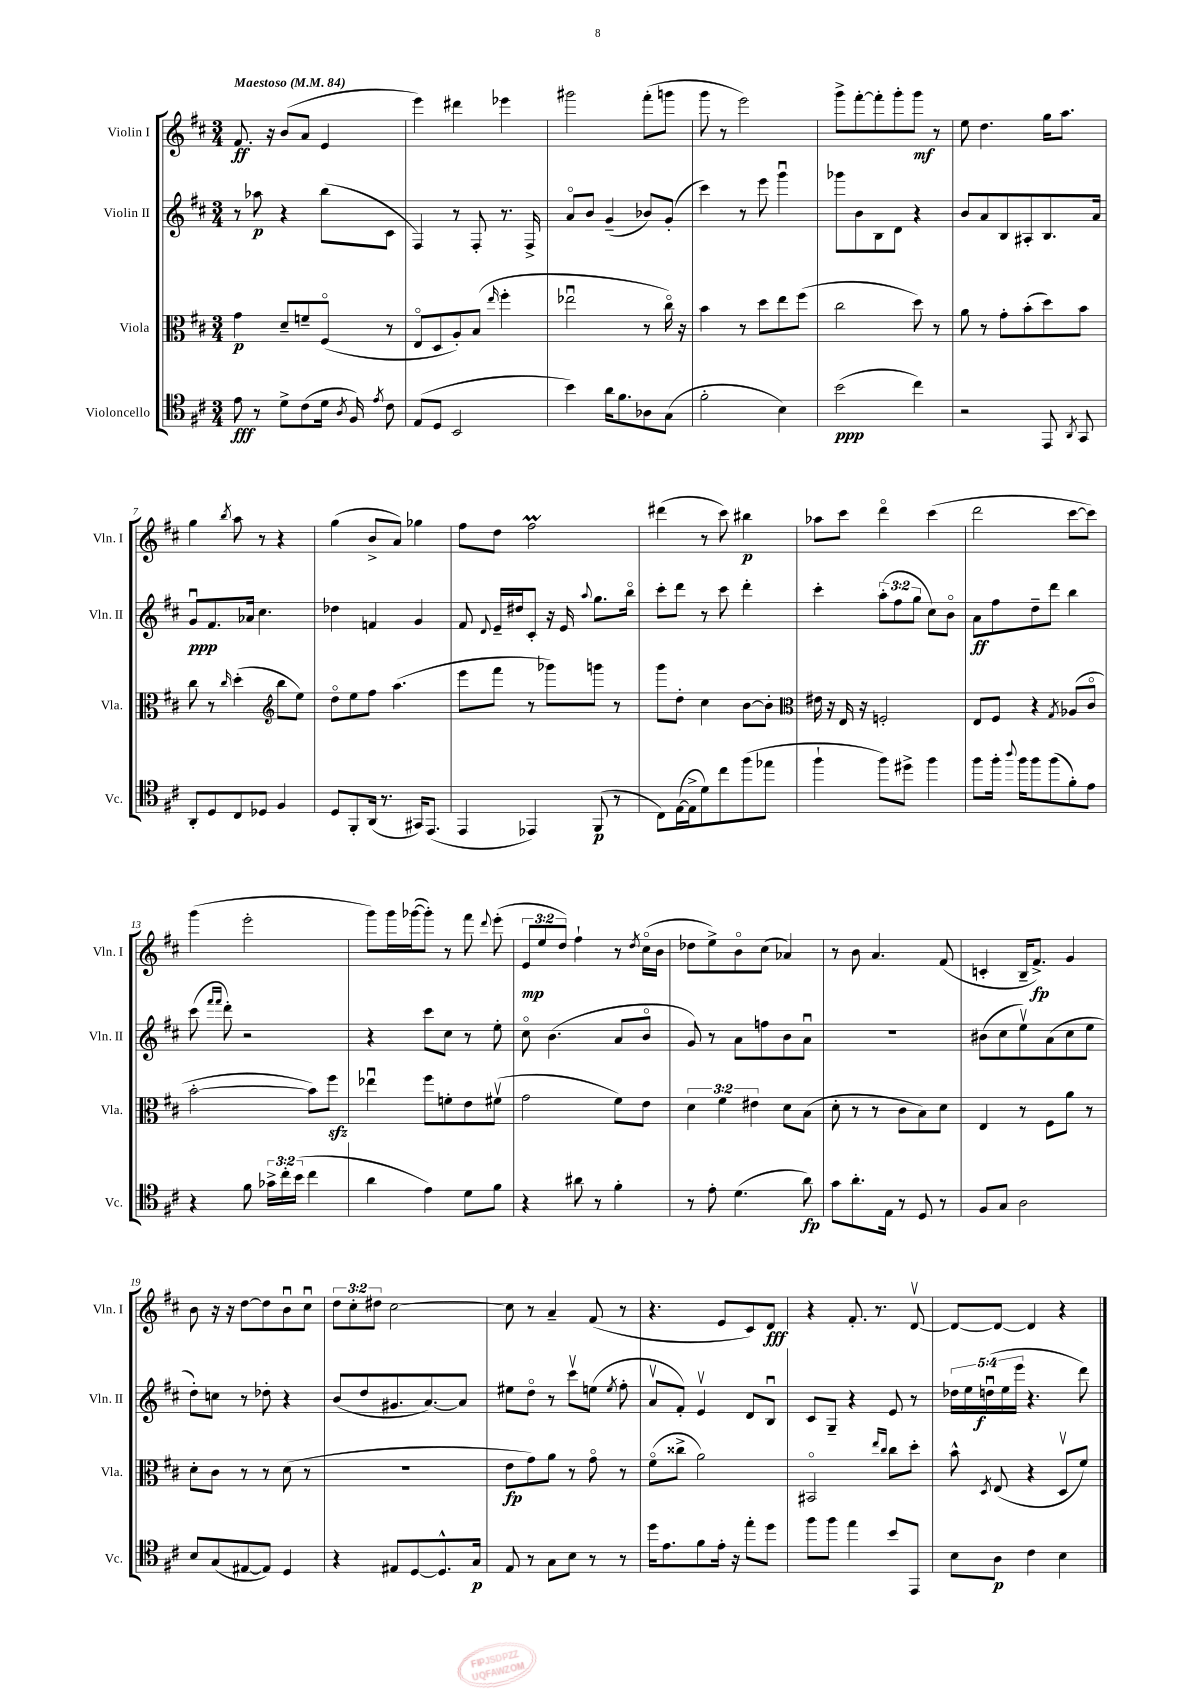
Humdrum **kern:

**kern	**kern	**kern	**kern
*staff4	*staff3	*staff2	*staff1
*clefC4	*clefC3	*clefG2	*clefG2
*k[f#c#]	*k[f#c#]	*k[f#c#]	*k[f#c#]
*M3/4	*M3/4	*M3/4	*M3/4
*MM84	*MM84	*MM84	*MM84
8e\	4g\	8r	8.f#/
8r	.	8aa-\	.
.	.	.	16r
8d^\L	8d~/L	4r	(8b/L
(8c#\	8f~/	.	8a/J
16d\Jk	(8F#o/J	(8bb\L	4e/
8qA/	.	.	.
16F#/)	.	.	.
8qe/	.	.	.
8c#\	8r	8c#\J	.
=	=	=	=
(8E/L	8Eo/L	4F#/)	4eee\)
8D/J	8D/	.	.
2BB/	8A'/)	8r	4ddd#\
.	(8B/J	8F#'/	.
.	16qqee/	.	.
.	4ff#'\	8.r	4eee-\
.	.	16F#^/	.
=	=	=	=
4b\)	2ee-u\	8ao/L	2ggg#\
.	.	8b/J	.
16a\LK	.	(4g~/	.
8.f#\	.	.	.
8A-\	8r	8b-/L)	(8fff#'\L
(8G\J	16cc#o\)	(8g'/J	8ggg\J
.	16r	.	.
=	=	=	=
2f#'\	4b\	4ccc#\)	8ggg\
.	.	.	8r
.	8r	8r	2eee\)
.	8dd\L	8eee\	.
4B\)	8ee\	4gggu\	.
.	(8ff#\J	.	.
=	=	=	=
(2b\	2cc#\	8ggg-\L	8ggg^\L
.	.	8b\	[8fff#'\
.	.	8B\	8fff#'\]
.	.	8d\J	8ggg'\
4cc#\)	8dd\)	4r	8ggg\J
.	8r	.	8r
=	=	=	=
2r	8a\	8b/L	8ee\
.	8r	8a/	4.dd\
.	8g'\L	8B/	.
.	(8b'\	8A#'/	.
8EE/	8dd\)	8.B/	16gg\LK
.	.	.	8.aa\J
8qAA/	.	.	.
8GG/	8b\J	.	.
.	.	16a/Jk	.
=	=	=	=
8AA'/L	8cc#\	8gu/L	4gg\
8D/	8r	8.f#/	.
.	16qqcc#/	.	8qbb/
8C#/	(4dd'\	.	8aa\
.	.	16a-/Jk	.
8D-/J	.	4.cc#\	8r
*	*clefG2	*	*
4F#/	8bb\L	.	4r
.	8ee\J)	.	.
=	=	=	=
8D/L	8ddo\L	4dd-\	(4gg\
8FF#'/	8ee\	.	.
(16AA/Jk	8ff#\J	4f/	8b^/L
8.r	.	.	.
.	(4.aa\	.	8a/J)
16GG#/LK)	.	4g/	4gg-\
(8.EE/J	.	.	.
=	=	=	=
4EE/	8eee\L	8f#/	8ff#\L
.	.	8qqd/	.
.	8fff#\J	16e~/LL	8dd\J
.	.	16dd#/J	.
4EE-/)	8r	8c#'/J	2ff#\
.	8ggg-\L)	16r	.
.	.	16e/	.
.	.	8qqaa/	.
(8FF#/	8ggg\J	8.gg\L	.
8r	8r	.	.
.	.	16bbo\Jk	.
=	=	=	=
8C#\L)	8ggg\L	8ccc#'\L	(4ddd#\
([16E\L	8dd'\J	8ddd\J	.
16E^\]J	.	.	.
8d\)	4cc#\	8r	8r
8cc#\	.	8ccc#\	8ccc#\)
(8ff#\	[8b\L	4ddd'\	4bb#\
8ee-\J	8b'\]J	.	.
=	=	=	=
*	*clefC3	*	*
4ff#`\	16e#\	4ccc#'\	8aa-\L
.	16r	.	.
.	16E/	.	8ccc#\J
.	16r	.	.
8ff#\L)	2F'/	(12aa'\L	4dddo\
.	.	12ff#\	.
8dd#^\J	.	.	.
.	.	12gg\J	.
4ff#\	.	8cc#\L)	(4ccc#\
.	.	8bo\J	.
=	=	=	=
8ff#\L	8E/L	8a\L	2ddd\
16ff#'\Jk	8F#/J	8ff#\	.
8qqaa/	.	.	.
16ff#\LK	.	.	.
8ff#\	4r	8dd~\	.
(8ff#\	.	8ddd\J	.
.	8qG/	.	.
8f#'\)	(8A-/L	4bb\	[8ccc#\L
8e\J	8c#o/J	.	8ccc#\]J)
=	=	=	=
4r	[2b'\	(8ccc#\	(4ggg\
.	.	16qqfff#/LL	.
.	.	16qqfff#/JJ	.
.	.	8ddd'\)	.
8f#\	.	2r	2eee'\
24g-^\LL	.	.	.
24cc#'\	.	.	.
(24b\JJ	.	.	.
4cc#\	8b\]L)	.	.
.	8ff#\J	.	.
=	=	=	=
4a\	4ee-u\	4r	8ggg\L)
.	.	.	16ggg\L
.	.	.	([16ggg-\J
4e\)	8ff#\L	8ccc#\L	8ggg-'\]J)
.	8f'\	8cc#\J	8r
8d\L	8e\	8r	8fff#\
.	.	.	8qqddd/
8f#\J	(8f#v\J	8ee'\	(8eee'\
=	=	=	=
4r	2g\	8cc#o\	12e/L
.	.	.	12ee/
.	.	(4.b\	.
.	.	.	12dd/J)
8a#\	.	.	4ff#`\
8r	.	.	.
4f#'\	8f#\L)	8a/L	8r
.	.	.	8qdd/
.	8e\J	8bo/J	(16cc#o\LL
.	.	.	16b\JJ
=	=	=	=
8r	6d\	8g/)	8dd-\L
8e'\	.	8r	8ee^\)
.	6f#\	.	.
(4.d\	.	8a\L	8bo\
.	6e#\	.	.
.	.	8ff\	(8cc#\J
.	8d\L	8b\	4a-/)
8a\)	(8B\J	8au\J	.
=	=	=	=
8g\L	8d'\	2.r	8r
8.a'\	8r	.	8b\
.	8r	.	4.a/
16E\Jk	.	.	.
8r	8c#\L	.	.
8D/	8B\)	.	.
8r	8d\J	.	(8f#/
=	=	=	=
8F#/L	4E/	(8b#\L	4c'/
8G/J	.	8cc#\	.
2A\	8r	8eev\)	16B~/LK
.	.	.	8.f#^/J)
.	8F#\L	(8a\	.
.	8a\J	8cc#\	4g/
.	8r	8ee\J	.
=	=	=	=
8B/L	8d'\L	8dd'\L)	8b\
(8G/	8c#\J	8cc\J	16r
.	.	.	16r
[8E#/	8r	8r	[8dd\L
8E#/]J)	8r	8dd-'\	8dd\]
4D/	(8d\	4r	8bu\
.	8r	.	8cc#u\J
=	=	=	=
4r	2.r	(8b/L	12dd\L
.	.	.	12cc#'\
.	.	8dd/	.
.	.	.	12dd#\J
8E#/L	.	8.g#/	[2cc#\
[8D/	.	.	.
.	.	[8.a/)	.
8.D^^/]	.	.	.
.	.	8a/]J	.
16G/Jk	.	.	.
=	=	=	=
8E/	8e\L	8ee#\L	8cc#\]
8r	8g\)	8ddo\J	8r
8G\L	8a\J	8r	4a~/
8B\J	8r	8ccc#v\L	.
8r	8go\	(8ee\J	(8f#/
.	.	8qee/	.
8r	8r	8ff#'\	8r
=	=	=	=
16dd\LK	(8f#o\L	8av/L	4.r
8.e\	.	.	.
.	8cc##^\J	8f#'/J)	.
8f#\	2a\)	4ev/	.
16e'\Jk	.	.	8e/L
16r	.	.	.
8ee'\L	.	8d/L	8c#/)
8dd\J	.	8Bu/J	8d/J
=	=	=	=
8ff#\L	2BB#o/	8c#/L	4r
8ff#\J	.	8G~/J	.
4ee\	.	4r	8.f#'/
.	.	.	8.r
.	16qqee/LL	.	.
.	16qqcc#/JJ	.	.
8b/L	8cc#\L	8e/	.
8EE/J	8dd'\J	8r	[8dv/
=	=	=	=
8B\L	8b^^\	20dd-\LL	8d/_L
.	.	20ee\	.
.	.	(20ddu\	.
.	8qD/	.	.
8A\J	(8E/	.	8d/_J
.	.	20ee\	.
.	.	20eee\JJ	.
4c#\	4r	4.r	4d/]
4B\	8Dv/L	.	4r
.	8f#/J)	8ddd\)	.
==	==	==	==
*-	*-	*-	*-
